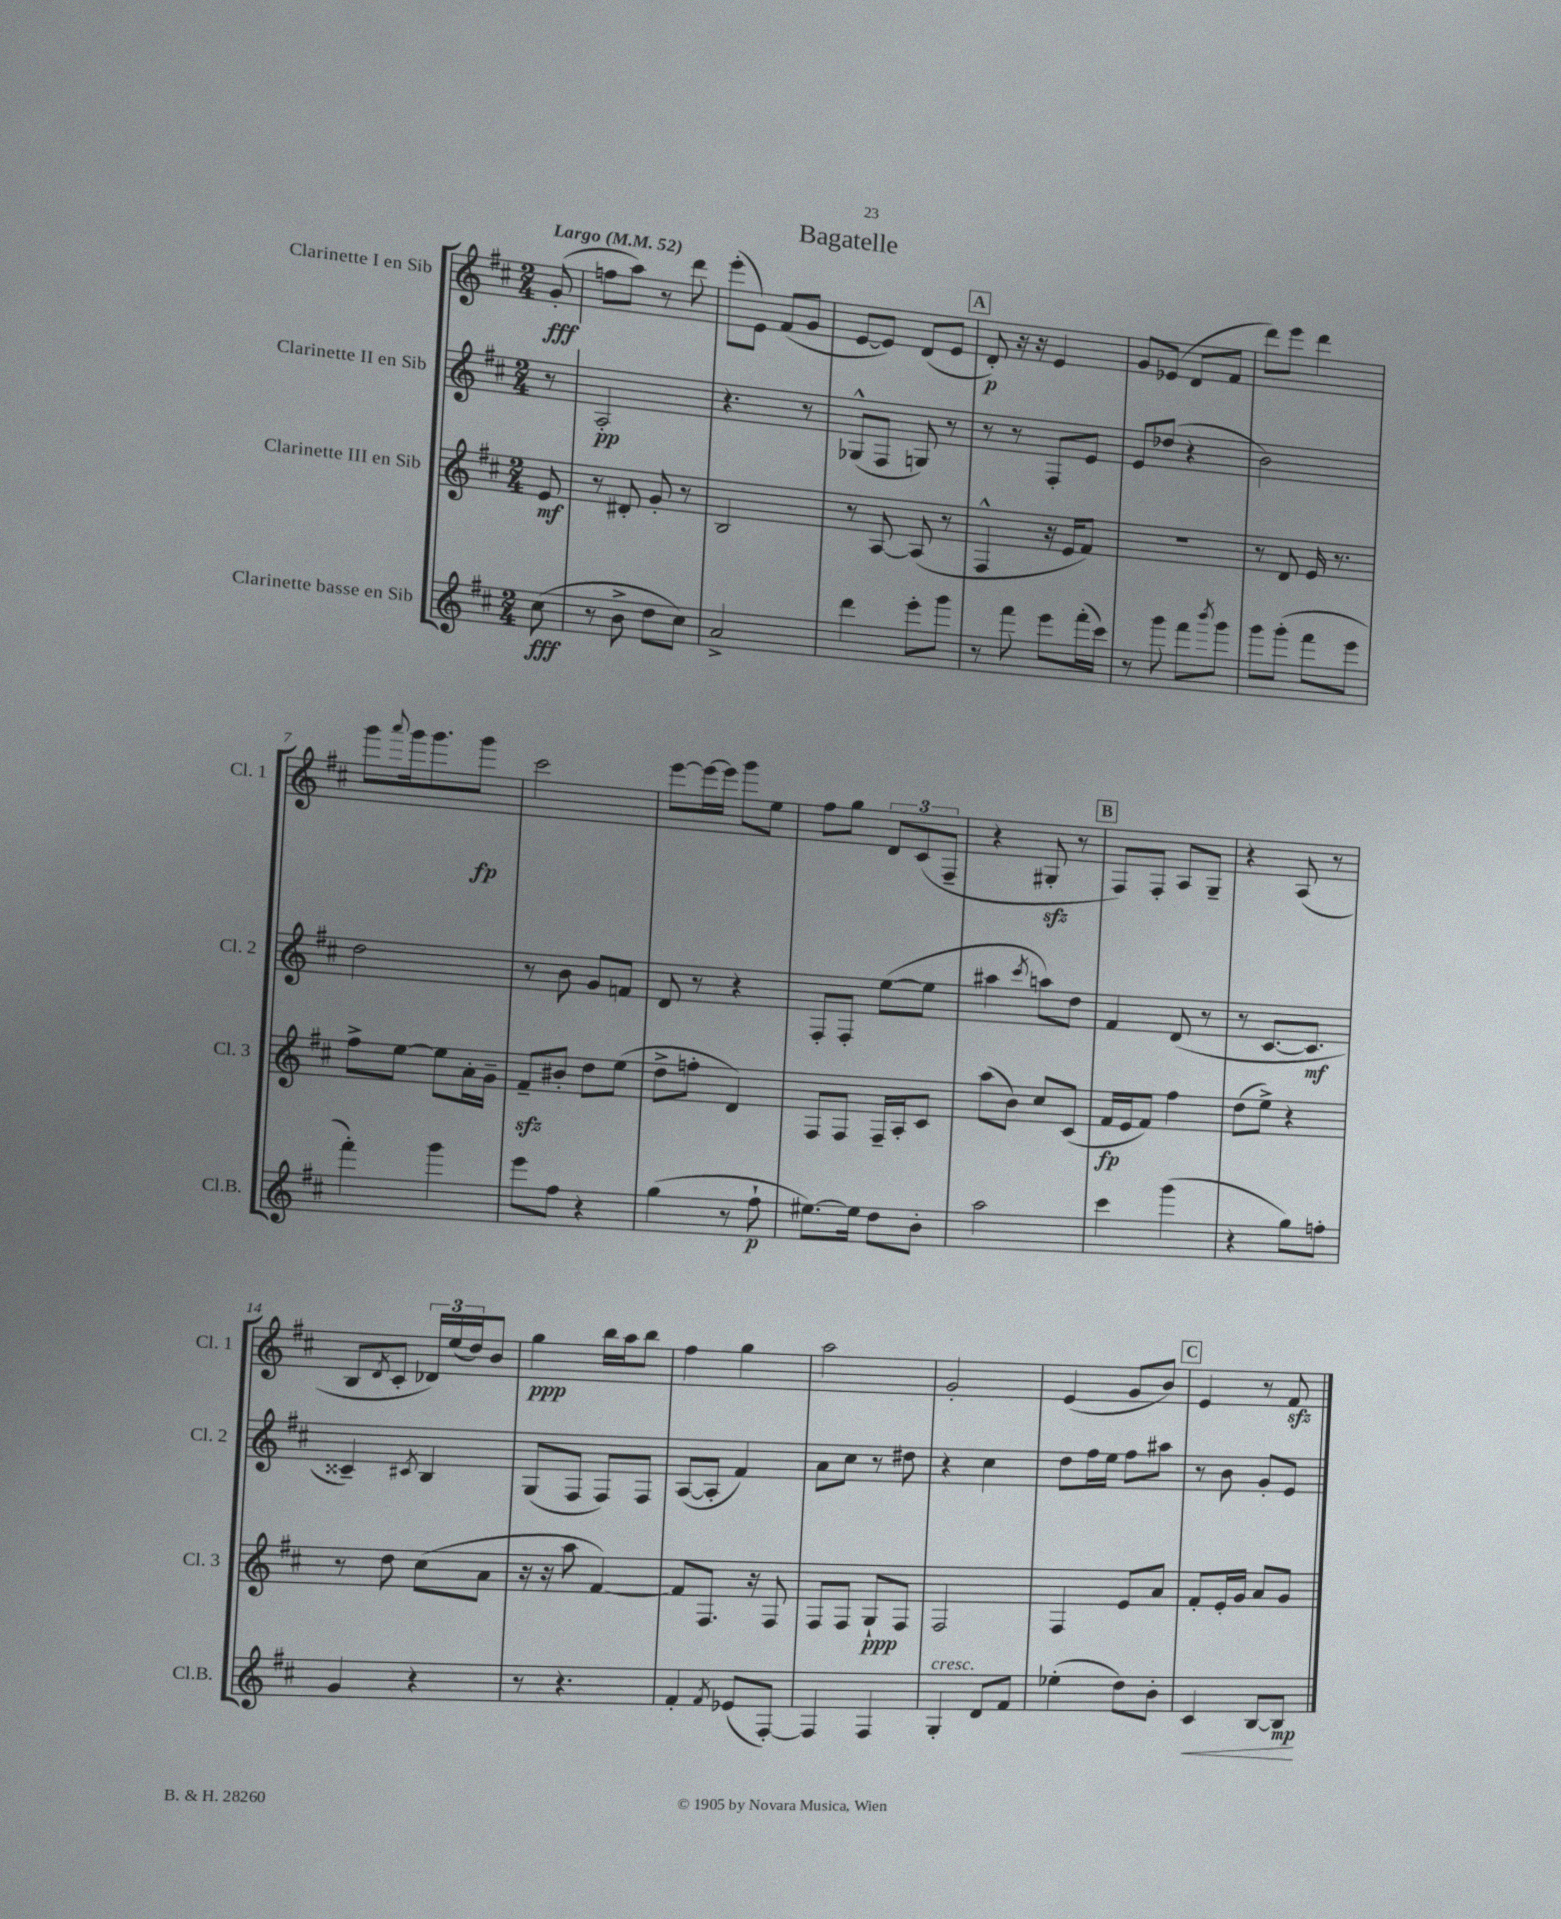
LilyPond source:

\header { title = "Bagatelle" }
<<
\new StaffGroup <<
\new Staff = "s0" \with { instrumentName = "Clarinette I en Sib" shortInstrumentName = "Cl. 1" } {
    \clef treble \key d \major \numericTimeSignature \time 2/4 \partial 8 \tempo "Largo" 4 = 52
    g'8-.\fff( |
    f''8 a''8) r8 d'''8 |
    e'''8-.( e'8) fis'8( g'8 |
    e'8~ e'8) d'8( e'8 |
    \mark \markup { \box "A" } d'8-.\p) r16 r16 e'4 |
    g'8 ees'8( d'8 fis'8 |
    d'''8) e'''8 d'''4 |
    g'''8 \appoggiatura { a'''8 } g'''16 g'''8. g'''8\fp |
    cis'''2 |
    e'''8~ e'''16~ e'''16 g'''8 e''8 |
    fis''8 g''8 \tuplet 3/2 { d'8 cis'8( fis8-- } |
    r4 gis8-.\sfz r8 |
    \mark \markup { \box "B" } fis8) fis8-. a8 g8-- |
    r4 a8( r8 |
    b8 \acciaccatura { d'8 } cis'8-. \tuplet 3/2 { des'16) e''16( d''16) } b'8 |
    g''4\ppp b''16 a''16 b''8 |
    fis''4 g''4 |
    a''2 |
    g'2-. |
    e'4( g'8 b'8) |
    \mark \markup { \box "C" } e'4 r8 fis'8\sfz \bar "|." |
}
\new Staff = "s1" \with { instrumentName = "Clarinette II en Sib" shortInstrumentName = "Cl. 2" } {
    \clef treble \key d \major \numericTimeSignature \time 2/4 \partial 8
    r8 |
    a2-.\pp |
    r4. r8 |
    ges8-^( fis8 g8) r8 |
    \mark \markup { \box "A" } r8 r8 fis8-. e'8 |
    e'8 des''8( r4 |
    b'2) |
    d''2 |
    r8 b'8 g'8 f'8 |
    d'8 r8 r4 |
    fis8-. fis8-. e''8~( e''8 |
    ais''4 \acciaccatura { cis'''8 } a''8) d''8 |
    \mark \markup { \box "B" } fis'4 d'8( r8 |
    r8 cis'8.~ cis'8.\mf |
    cisis'4--) \acciaccatura { cis'8 } b4 |
    g8( fis8 fis8) fis8 |
    a8~( a8-. fis'4) |
    a'8 cis''8 r8 dis''8 |
    r4 cis''4 |
    d''8 fis''16 e''16 fis''8 ais''8 |
    \mark \markup { \box "C" } r8 b'8 g'8-. e'8 \bar "|." |
}
\new Staff = "s2" \with { instrumentName = "Clarinette III en Sib" shortInstrumentName = "Cl. 3" } {
    \clef treble \key d \major \numericTimeSignature \time 2/4 \partial 8
    e'8\mf |
    r8 dis'8-. g'8-. r8 |
    b2 |
    r8 a8~ a8( r8 |
    \mark \markup { \box "A" } fis4-^ r16 e'16 fis'8) |
    R2 |
    r8 d'8 e'16 r8. |
    fis''8-> e''8~ e''8 a'16-. g'16-- |
    fis'8--\sfz bis'8-. d''8 e''8( |
    d''8-> f''8-. d'4) |
    fis8 fis8 fis16-- a16-. cis'8 |
    a''8( b'8) cis''8 cis'8( |
    \mark \markup { \box "B" } fis'16\fp e'16 fis'8) fis''4 |
    d''8( e''8->) r4 |
    r8 d''8 cis''8( a'8 |
    r16 r16 a''8 fis'4~) |
    fis'8 fis8. r16 fis8 |
    fis8 fis8 g8-!\ppp fis8 |
    fis2 |
    fis4 e'8 a'8 |
    \mark \markup { \box "C" } fis'8-. e'16-. g'16 a'8 g'8 \bar "|." |
}
\new Staff = "s3" \with { instrumentName = "Clarinette basse en Sib" shortInstrumentName = "Cl.B." } {
    \clef treble \key d \major \numericTimeSignature \time 2/4 \partial 8
    cis''8\fff( |
    r8 b'8-> d''8 cis''8) |
    a'2-> |
    d'''4 e'''8-. g'''8 |
    \mark \markup { \box "A" } r8 fis'''8 e'''8 fis'''16-.( cis'''16) |
    r8 g'''8 fis'''8 \acciaccatura { b'''8 } g'''8 |
    g'''8 g'''8-.( fis'''8 e'''8 |
    fis'''4-.) g'''4 |
    e'''8 fis''8 r4 |
    g''4( r8 fis''8-!\p |
    eis''8.~) eis''16 d''8 b'8-. |
    a''2 |
    \mark \markup { \box "B" } cis'''4 g'''4( |
    r4 g''8) f''8-. |
    g'4 r4 |
    r8 r4. |
    fis'4-. \acciaccatura { fis'8 } ees'8( fis8~-.) |
    fis4 fis4 |
    g4-.^\markup { \italic "cresc." } d'8 fis'8 |
    ees''4-.( d''8) b'8-. |
    \mark \markup { \box "C" } cis'4\< b8~ b8\mp\! \bar "|." |
}
>>
>>
